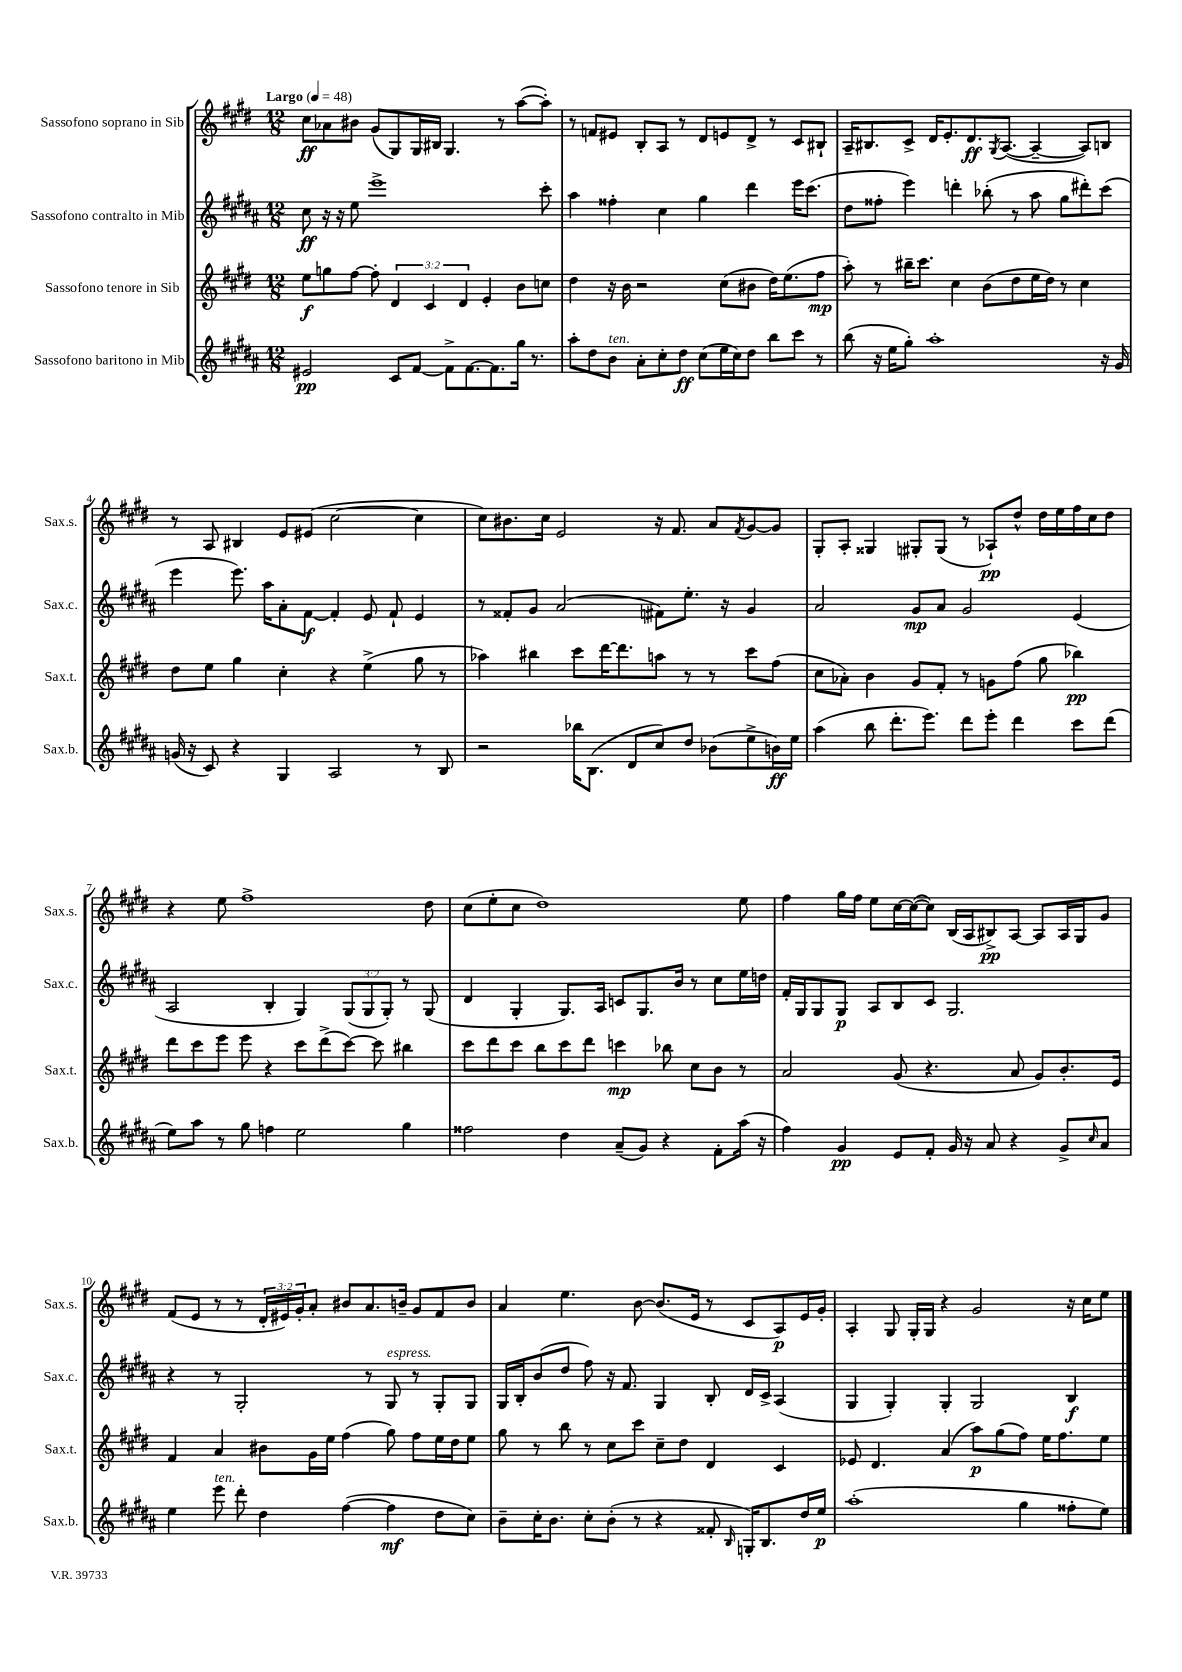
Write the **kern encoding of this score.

**kern	**kern	**kern	**kern
*staff4	*staff3	*staff2	*staff1
*clefG2	*clefG2	*clefG2	*clefG2
*k[f#c#g#d#a#]	*k[f#c#g#d#]	*k[f#c#g#d#a#]	*k[f#c#g#d#]
*M12/8	*M12/8	*M12/8	*M12/8
*MM48	*MM48	*MM48	*MM48
2e#	8ee	8cc#	8cc#
.	8gg	16r	8a-
.	.	16r	.
.	[8ff#	8ee	8b#
.	8ff#']	1eee^	(8g#
8c#	6d#	.	8G#)
[8f#	.	.	16G#
.	6c#	.	.
.	.	.	16B#
8f#^]	.	.	4.G#
.	6d#	.	.
[8.f#	.	.	.
.	4e'	.	.
8.f#]	.	.	.
.	.	.	8r
16gg#	8b	.	([8aa
8.r	.	.	.
.	8cc	8ccc#'	8aa'])
=	=	=	=
8aa#'	4dd#	4aa#	8r
8dd#	.	.	8f
8b	16r	4ff##'	8e#
.	16b	.	.
8a#'	2r	.	8B'
8cc#'	.	4cc#	8A
8dd#	.	.	8r
(8cc#	.	4gg#	8d#
16ee	(8cc#	.	8e
16cc#)	.	.	.
8dd#	8b#	4ddd#	8d#^
8bb	16dd#)	.	8r
.	(8.ee	.	.
8ccc#	.	16eee	8c#
.	.	(8.ccc#	.
8r	8ff#	.	8B#`
=	=	=	=
(8bb	8aa')	8dd#	16A~
.	.	.	8.B#
16r	8r	8ff##'	.
16ee	.	.	.
8gg#')	16bb#~	4eee)	8c#^
.	8.ccc#	.	.
1aa#'	.	.	16d#
.	.	.	8.e'
.	4cc#	4ddd'	.
.	.	.	8.d#
.	(8b	(8bb-'	.
.	.	.	8qG#
.	.	.	([8.A
.	8dd#	8r	.
.	16ee	8aa#	4A~_
.	16dd#)	.	.
.	8r	8gg#	.
.	4cc#	8ddd#')	8A])
16r	.	(8ccc#	8B
16g#	.	.	.
=	=	=	=
(16g	8dd#	4eee	8r
16r	.	.	.
8c#)	8ee	.	8A
4r	4gg#	8.eee)	4B#
.	.	16aa#	.
4G#	4cc#'	8a#'	8e
.	.	[8f#	(8e#
2A#	4r	4f#']	[2cc#
.	(4ee^	8e	.
.	.	8f#`	.
8r	8gg#	4e	4cc#]
8B	8r	.	.
=	=	=	=
2r	4aa-)	8r	8cc#)
.	.	8f##'	8.b#
.	4bb#	8g#	.
.	.	.	16cc#
.	.	(2a#	2e
16bb-	8ccc#	.	.
(8.B	.	.	.
.	[16ddd#	.	.
.	8.ddd#]	.	.
8d#	.	.	.
8cc#)	8aa	8f#)	16r
.	.	.	8.f#
8dd#	8r	8.ee'	.
(8b-	8r	.	8a
.	.	16r	.
.	.	.	8qf#
8ee^	8ccc#	4g#	[8g#
16b)	(8ff#	.	8g#]
16ee	.	.	.
=	=	=	=
(4aa#	8cc#	2a#	8G#'
.	8a-')	.	8A'
8bb	4b	.	4G##
8.ddd#'	.	.	.
.	8g#	8g#	8G#'
8.eee)	.	.	.
.	8f#'	8a#	(8G#
8ddd#	8r	2g#	8r
8eee'	8g	.	8A-`)
4ddd#	(8ff#	.	8dd#^^
.	8gg#	.	16dd#
.	.	.	16ee
8ccc#	4bb-)	(4e	16ff#
.	.	.	16cc#
(8ddd#	.	.	8dd#
=	=	=	=
8ee)	8ddd#	2A#	4r
8aa#	8ccc#	.	.
8r	8eee	.	8ee
8gg#	8eee	.	1ff#^
4ff	4r	4B'	.
2ee	8ccc#	4G#)	.
.	(8ddd#^	.	.
.	[8ccc#)	(12G#	.
.	.	12G#	.
.	8ccc#]	.	.
.	.	12G#')	.
4gg#	4bb#	8r	.
.	.	(8G#	8dd#
=	=	=	=
2ff##	8ccc#	4d#	(8cc#
.	8ddd#	.	8ee'
.	8ccc#	4G#'	8cc#
.	8bb	.	1dd#)
4dd#	8ccc#	8.G#)	.
.	8ddd#	.	.
.	.	16A#	.
(8a#~	4ccc	8c	.
8g#)	.	8.G#	.
4r	8bb-	.	.
.	.	16b	.
.	8cc#	8r	.
8f#'	8b	8cc#	.
(16aa#	8r	16ee	8ee
16r	.	16dd	.
=	=	=	=
4ff#)	2a	16f#'	4ff#
.	.	16G#	.
.	.	8G#	.
4g#	.	8G#	16gg#
.	.	.	16ff#
.	.	8A#	8ee
8e	(8g#	8B	[16cc#
.	.	.	(16cc#_
8f#'	4.r	8c#	8cc#])
16g#	.	2.G#	(16B
16r	.	.	16A
8a#	.	.	8B#^)
4r	8a	.	[8A
.	8g#)	.	8A]
8g#^	8.b'	.	16A
.	.	.	16G#
16qqcc#	.	.	.
8a#	.	.	8g#
.	16e	.	.
=	=	=	=
4ee	4f#	4r	(8f#
.	.	.	8e
8eee	4a	8r	8r
8ddd#'	.	2G#'	8r
4dd#	8b#	.	24d#'
.	.	.	24e#)
.	.	.	24g#'
.	16g#	.	8a'
.	16ee	.	.
([4ff#	(4ff#	.	8b#
.	.	8r	8.a
4ff#]	8gg#)	8G#	.
.	.	.	16b~
.	8ff#	8r	8g#
8dd#	16ee	8G#'	8f#
.	16dd#	.	.
8cc#)	8ee	8G#	8b
=	=	=	=
8b~	8gg#	16G#	4a
.	.	16B'	.
16cc#'	8r	(8b	.
8.b	.	.	.
.	8bb	8dd#	4.ee
8cc#'	8r	8ff#)	.
(8b'	8cc#	16r	.
.	.	8.f#	.
8r	8ccc#	.	[8b
4r	8cc#~	4G#	(8.b]
.	8dd#	.	.
.	.	.	16e
8f##'	4d#	8B'	8r
16qqB	.	.	.
16G')	.	16d#	8c#
8.B	.	16c#^	.
.	4c#	(4A#	8A)
16dd#	.	.	16e
16ee	.	.	16g#'
=	=	=	=
(1aa#'	8e-	4G#	4A'
.	4.d#	.	.
.	.	4G#')	8G#
.	.	.	16G#'
.	.	.	16G#
.	(4a	4G#'	4r
.	8aa)	2G#	2g#
.	(8gg#	.	.
4gg#	8ff#)	.	.
.	16ee	.	.
.	8.ff#	.	.
8ff##'	.	4B	16r
.	.	.	16cc#
8ee)	8ee	.	8ee
==	==	==	==
*-	*-	*-	*-
